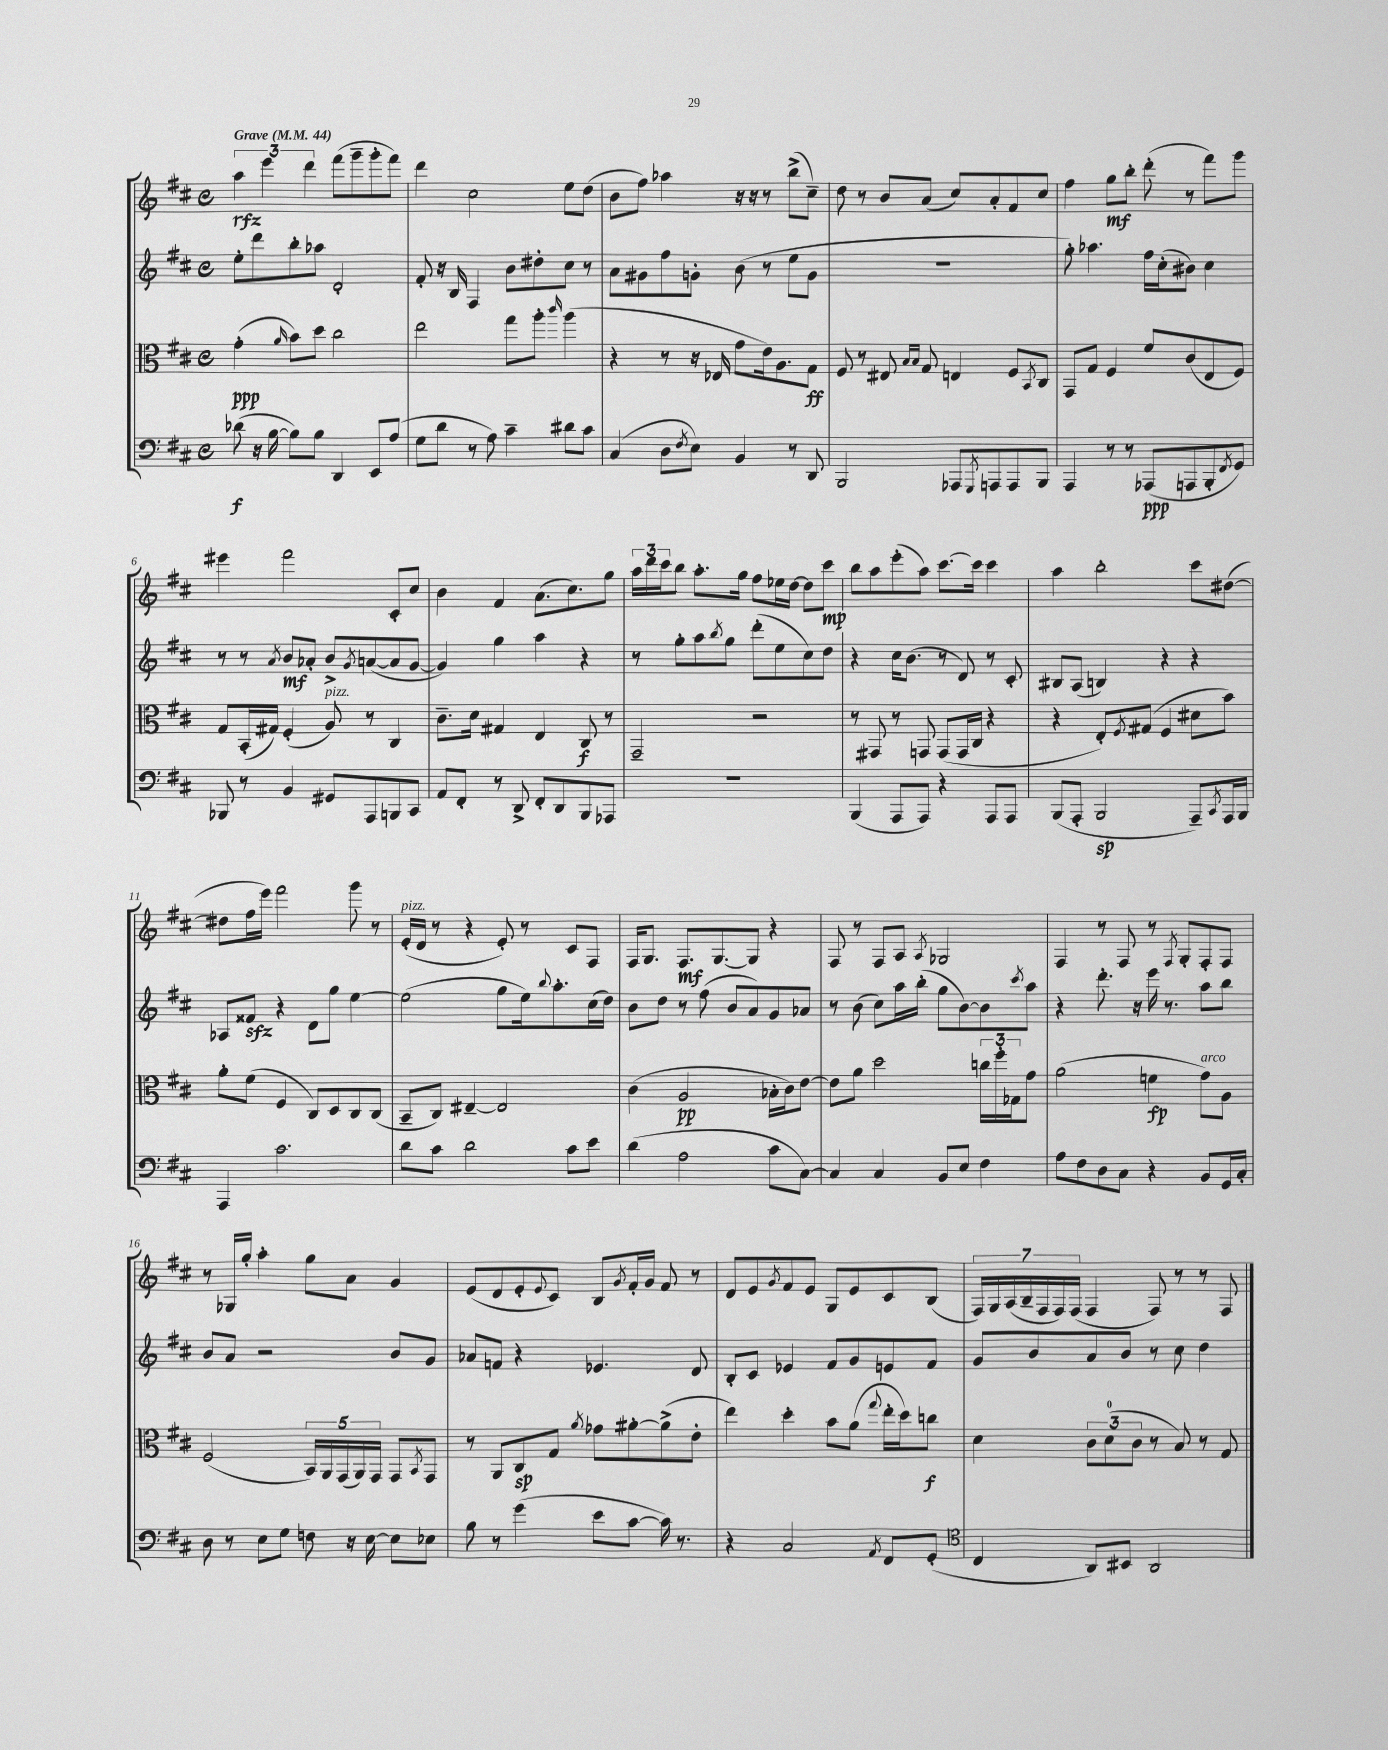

**kern	**kern	**kern	**kern
*staff4	*staff3	*staff2	*staff1
*clefF4	*clefC3	*clefG2	*clefG2
*k[f#c#]	*k[f#c#]	*k[f#c#]	*k[f#c#]
*M4/4	*M4/4	*M4/4	*M4/4
*met(c)	*met(c)	*met(c)	*met(c)
*MM44	*MM44	*MM44	*MM44
(8d-\	(4g'\	8ee'\L	6aa\
16r	.	8ddd\	.
.	.	.	6eee\
[16B\	.	.	.
.	16qqa/	.	.
8B\]L)	8b\L)	8bb'\	.
.	.	.	6ddd\
8B\J	8dd\J	8aa-\J	.
4DD/	2cc#\	2d'/	(8fff#\L
.	.	.	8ggg~\
8EE/L	.	.	8ggg'\
(8A/J	.	.	8fff#\J)
=	=	=	=
8G\L	2ee\	8f#'/	4ddd\
8d\J	.	16r	.
.	.	16B/	.
8r	.	4F#/	2cc#\
8A\)	.	.	.
4c#~\	8gg\L	8b\L	.
.	8aa'\J	8dd#'\	.
.	16qqccc#/	.	.
8d#\L	(4aa\	8cc#\J	8ee\L
8c#\J	.	8r	(8dd\J
=	=	=	=
(4C#/	4r	8a\L	8b\L
.	.	8g#\	8ff#\J)
8D\L	8r	8ff#\	4aa-\
8qF#/	.	.	.
8E\J)	16r	8g'\J	.
.	16E-/	.	.
4BB/	8g\L	(8b\	16r
.	.	.	16r
.	16e\k)	8r	8r
.	8.A\	.	.
8r	.	8ee\L	(8bb^\L
8DD/	8G\J	8g\J	8cc#~\J)
=	=	=	=
2BBB/	8F#/	1r	8dd\
.	8r	.	8r
.	8E#/	.	8b/L
.	16qqB/LL	.	.
.	16qqB/JJ	.	.
.	8G/	.	(8a/J
8AAA-/L	4E/	.	8cc#/L)
8qGGG/	.	.	.
8AAA/	.	.	8a'/
8AAA/	8F#/L	.	8f#/
.	8qBB/	.	.
8BBB/J	8C#/J	.	8cc#/J
=	=	=	=
4AAA/	8GG/L	8gg'\)	4ff#\
.	8G/J	4.aa-\	.
8r	4F#/	.	8gg\L
8r	.	.	8bb'\J
(8AAA-/L	8f#/L	16ff#\LL	(8ddd'\
.	.	(16cc#'\J	.
8AAA/	(8c#/	8b#\J)	8r
8BBB'/	8E/	4cc#\	8fff#\L)
8qFF#/	.	.	.
8GG/J)	8F#/J)	.	8ggg\J
=	=	=	=
8BBB-/	8G/L	8r	4eee#\
8r	(16BB'/L	8r	.
.	16G#/JJ)	.	.
.	.	8qa/	.
4BB/	(4F#'/	8b/L	2fff#\
.	.	8a-'/J	.
8GG#/L	8A/)	8b^/L	.
.	.	8qg/	.
8AAA/	8r	([8a/	.
8BBB/	4C#/	8a/]	8c#'/L
8CC#/J	.	[8g/J	8cc#/J
=	=	=	=
8AA/L	8.c#~\L	4g/])	4b\
8FF#'/J	.	.	.
.	16d\Jk	.	.
8r	4G#/	4gg\	4f#/
8DD^/	.	.	.
8FF#'/L	4E/	4aa\	(8.a\L
8DD/	.	.	.
.	.	.	8.cc#\)
8BBB/	8C#/	4r	.
8AAA-/J	8r	.	8gg\J
=	=	=	=
1r	2GG~/	8r	24aa\LL
.	.	.	24ddd\
.	.	.	24ccc#\J
.	.	8gg'\L	8bb\J
.	.	8aa\	8.aa'\L
.	.	8qbb/	.
.	.	8gg\J	.
.	.	.	16gg\Jk
.	2r	(8ddd'\L	8ff#\L
.	.	8ee\	16ee-\L
.	.	.	[16dd\JJ
.	.	8cc#\)	8dd\]L
.	.	8dd\J	8ccc#\J
=	=	=	=
(4BBB/	8r	4r	8bb\L
.	8GG#/	.	8aa\
8AAA/L	8r	16cc#\LK	(8eee'\
.	.	(8.b\J	.
8AAA/J)	8GG/	.	8aa\J)
4r	(8GG/L	8r	[8.ccc#\L
.	16GG/L	8d/)	.
.	16C#/JJ	.	16ccc#\]Jk
8AAA/L	4r	8r	4ccc#\
8AAA/J	.	8c#'/	.
=	=	=	=
(8BBB/L	4r	8B#/L	4aa\
8AAA'/J	.	(8A/J	.
2BBB/	8E'/L)	4B/)	2bb'\
.	8qF#/	.	.
.	(8G#/J	.	.
.	4F#/	4r	.
8AAA~/L)	8d#\L	4r	8ccc#\L
8qCC#/	.	.	.
16AAA/L	8b\J)	.	([8dd#\J
16BBB/JJ	.	.	.
=	=	=	=
4AAA/	8a'\L	8A-/L	8dd#\]L
.	(8f#\J	8f##/J	16ff#\L
.	.	.	16eee\JJ)
2.c#\	4F#/	4r	2fff#\
.	8C#/L)	8d\L	.
.	8D/	8gg\J	.
.	8C#/	[4ee\	8ggg\
.	(8C#/J	.	8r
=	=	=	=
8d\L	8BB~/L	(2ee\]	(16e'/LL
.	.	.	16d/JJ
8c#\J	8C#/J)	.	8r
2d\	[4E#~/	.	4r
.	2E#/]	8gg\L	8e'/)
.	.	16ee\k)	8r
.	.	8qqbb/	.
.	.	8.aa'\	.
8c#\L	.	.	8c#/L
8e\J	.	(16cc#\L	8F#/J
.	.	16dd\JJ)	.
=	=	=	=
(4d\	(4c#\	8b\L	16F#/LK
.	.	.	8.G/J
.	.	8dd\J	.
2A\	2A/	8r	8.F#/L
.	.	(8ff#\	.
.	.	.	[8.G/
.	.	8b/L	.
.	.	8a/)	8G/]J
8c#\L	16B-'\LL	8g/	4r
.	16c#\J)	.	.
[8C#\J)	[8e\J	8a-/J	.
=	=	=	=
4C#/]	8e\]L	8r	8F#/
.	8a\J	(8b\	8r
4C#/	2dd\	8cc#\L)	8F#/L
.	.	16aa\L	8A/J
.	.	(16bb'\JJ	.
.	.	.	8qA/
8BB/L	.	8gg\L	2G-/
8E/J	.	[8b\)	.
4F#\	24cc\LL	8b\]	.
.	24ff#'\	.	.
.	24G-\J	.	.
.	.	8qccc#/	.
.	8g\J	8aa\J	.
=	=	=	=
8A\L	(2a\	4r	4F#/
8F#\	.	.	.
8D\	.	8.ddd'\	8r
8C#\J	.	.	8F#/
.	.	16r	.
4r	4f\	16eee\	8r
.	.	8.r	.
.	.	.	8qF#/
.	.	.	8G'/L
8BB/L	8g\L)	8aa\L	8F#'/
16GG/L	8A\J	8bb\J	8F#/J
16C#'/JJ	.	.	.
=	=	=	=
8D\	(2F#/	8b/L	8r
8r	.	8a/J	16G-/LL
.	.	.	16gg'/JJ
8E\L	.	2r	4aa'\
8G\J	.	.	.
8F\	20BB/LL)	.	8gg\L
.	20AA/	.	.
.	(20GG/	.	.
16r	.	.	8a\J
.	20AA/)	.	.
[16E\	.	.	.
.	20GG/JJ	.	.
8E\]L	8GG/L	8b/L	4g/
.	8qBB/	.	.
8E-\J	8GG/J	8g/J	.
=	=	=	=
8B\	8r	8a-/L	(8e/L
8r	8AA/L	8f/J	8d/
(4g\	8C#/	4r	8e'/
.	.	.	8qqe/
.	8G/J	.	8c#/J)
.	8qa/	.	.
8e\L	8g-\L	4.e-/	8B/L
.	.	.	8qg/
[8c#\J	[8a#'\	.	16f#'/L
.	.	.	16g/JJ
16c#\])	(8a#^\]	.	8f#/
8.r	.	.	.
.	8e'\J	8d/	8r
=	=	=	=
4r	4ee\)	8B'/L	8d/L
.	.	8c#/J	8e/
.	.	.	8qg/
2C#/	4dd'\	4e-/	8f#/
.	.	.	8e/J
.	8b\L	8f#/L	8G/L
.	(8a\J	8g/	8e/
8qAA/	8qqgg/	.	.
8FF#/L	16ee'\LL	8e/	8c#/
.	16dd\J)	.	.
(8GG'/J	8cc\J	8f#/J	(8B/J
=	=	=	=
*clefC4	*	*	*
4C#/	4d\	8g/L	28F#/LL)
.	.	.	28G/
.	.	.	(28A/
.	.	.	28B~/
.	.	8b/	.
.	.	.	28F#/
.	.	.	28F#/)
.	.	.	(28F#/JJ
8AA/L)	12c#\L	8a/	4F#/
.	(12d\	.	.
8BB#/J	.	8b/J	.
.	12c#\J	.	.
2AA/	8r	8r	8F#/)
.	8B/)	8cc#\	8r
.	8r	4dd\	8r
.	8G/	.	8F#/
==	==	==	==
*-	*-	*-	*-
